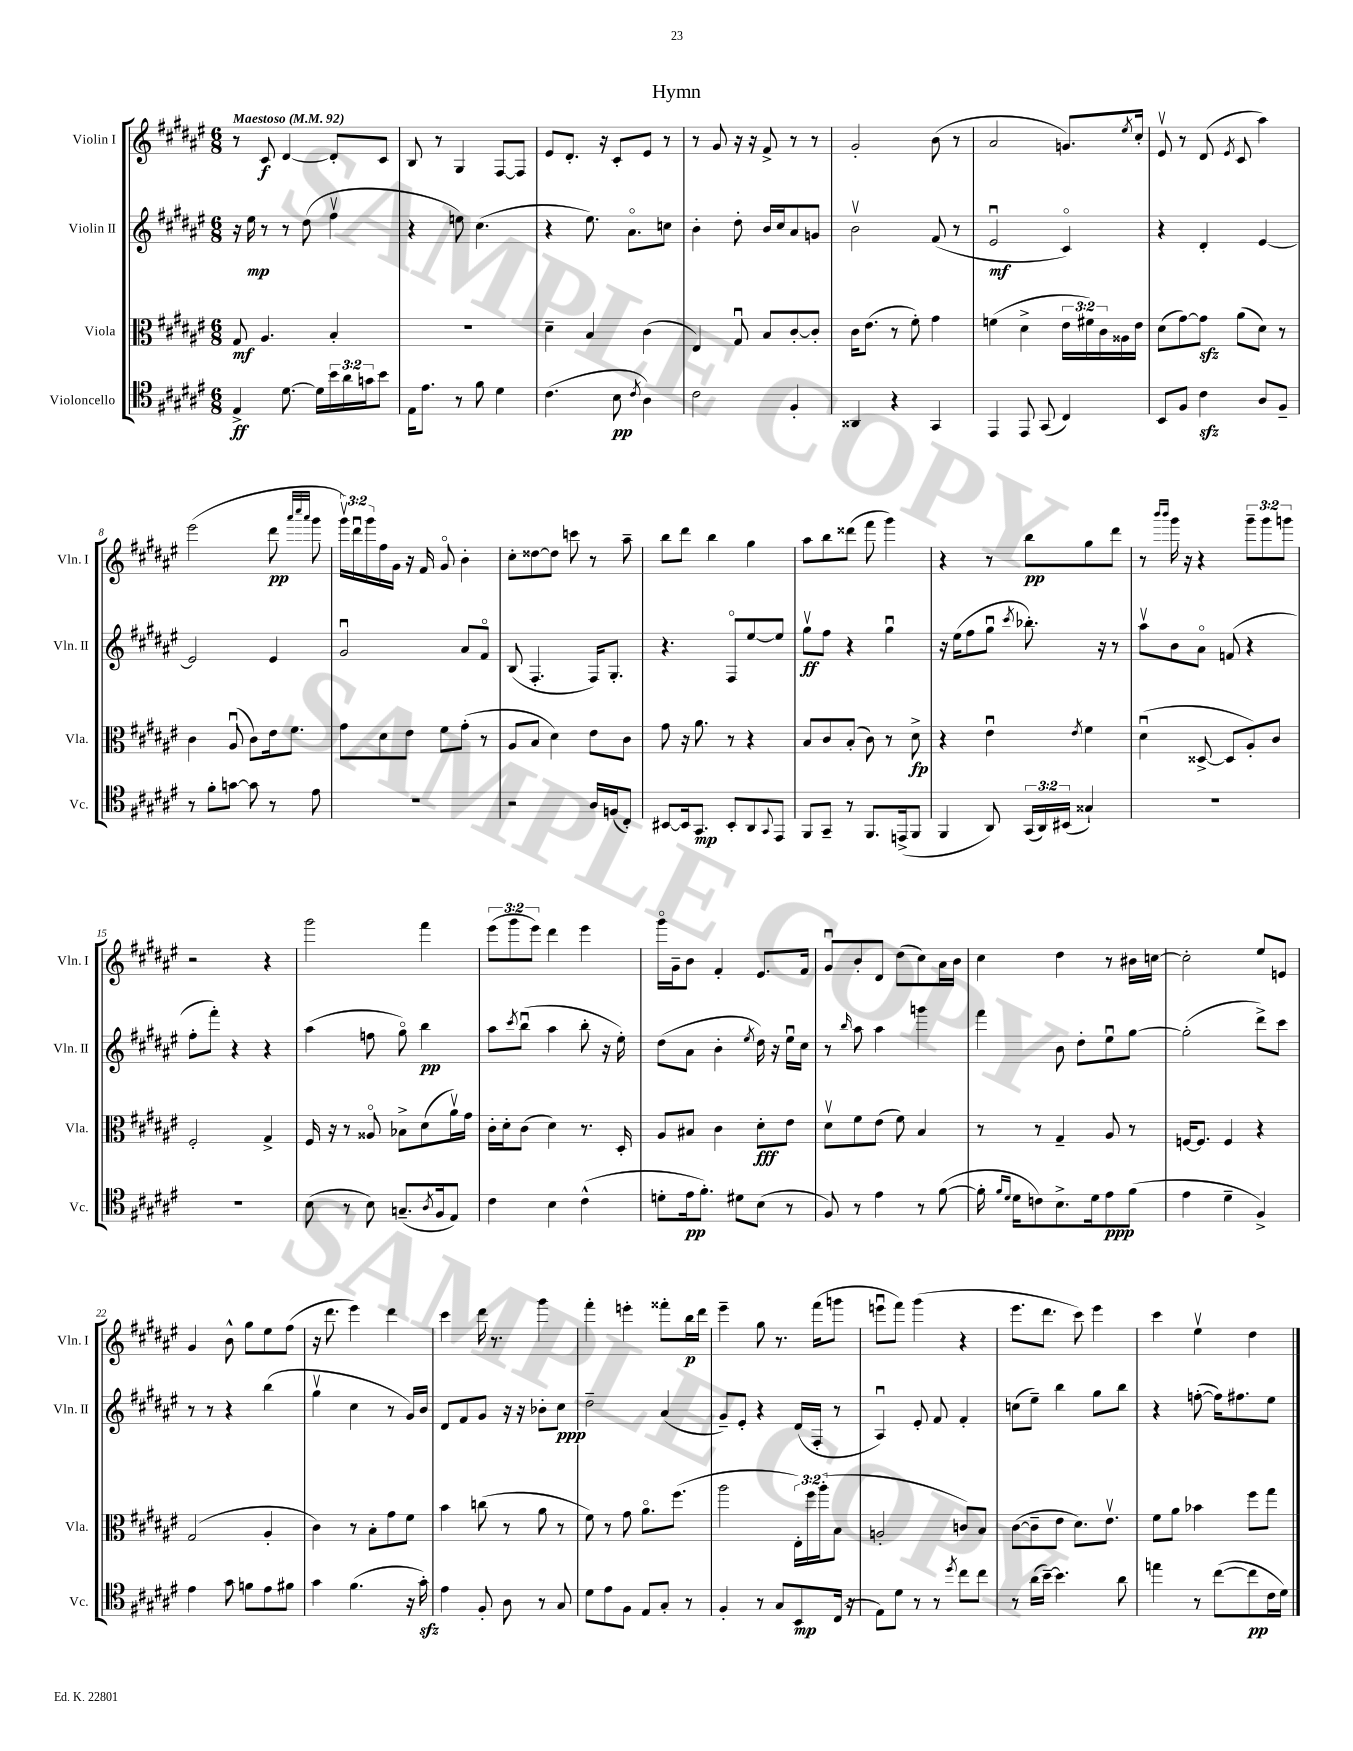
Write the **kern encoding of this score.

**kern	**kern	**kern	**kern
*staff4	*staff3	*staff2	*staff1
*clefC4	*clefC3	*clefG2	*clefG2
*k[f#c#g#d#a#e#]	*k[f#c#g#d#a#e#]	*k[f#c#g#d#a#e#]	*k[f#c#g#d#a#e#]
*M6/8	*M6/8	*M6/8	*M6/8
*MM92	*MM92	*MM92	*MM92
4E#^	8G#	16r	8r
.	.	16ee#	.
.	4.A#	8r	8c#
[8.d#	.	8r	[4d#
.	.	(8dd#	.
16d#]	.	.	.
24b	4B'	4ff#v	8d#']
24a#	.	.	.
24g	.	.	.
8b	.	.	8c#
=	=	=	=
16E#	2.r	4r	8B
8.e#	.	.	.
.	.	.	8r
8r	.	8ee)	4G#
8f#	.	(4.cc#	.
4d#	.	.	[8F#
.	.	.	8F#]
=	=	=	=
(4.c#	4d#~	4r	8e#
.	.	.	8.d#'
.	4B	8.ee#)	.
.	.	.	16r
8B	.	.	8c#'
.	.	8.a#o	.
8qc#	.	.	.
4A#)	(4c#	.	8e#
.	.	8cc	8r
=	=	=	=
2c#	4E#)	4b'	8r
.	.	.	8g#
.	8G#u	8dd#'	16r
.	.	.	16r
.	8B	16b	8f#^
.	.	16cc#	.
4F#'	[8c#'	8a#	8r
.	8c#']	8g	8r
=	=	=	=
4AA##	16c#	2bv	2g#'
.	(8.e#	.	.
4r	8r	.	.
.	8f#')	.	.
4GG#	4g#	(8f#	(8b
.	.	8r	8r
=	=	=	=
4EE#	(4f	2e#u	2a#
8EE#	4d#^	.	.
(8GG#	.	.	.
4C#)	24e#	4c#o)	8.g)
.	24f#)	.	.
.	24c#	.	.
.	16A##	.	.
.	.	.	8qee#
.	16e#	.	16cc#'
=	=	=	=
8BB	(8d#	4r	8e#v
8F#	[8g#)	.	8r
4c#	8g#]	4d#'	(8d#
.	.	.	8qe#
.	(8a#	.	8c#
8A#	8d#)	[4e#	4aa#)
8F#~	8r	.	.
=	=	=	=
8r	4c#	2e#]	(2eee#
8f#'	.	.	.
[8g	(8A#u	.	.
8g]	8c#)	.	.
8r	16e#	4e#	8ddd#
.	8.f#	.	.
.	.	.	32qqaaa#
.	.	.	32qqcccc#
.	.	.	32qqaaa#
8e#	.	.	8ggg#
=	=	=	=
2.r	8g#	2g#u	24ggg#v)
.	.	.	24ddd#u
.	.	.	24ggg#
.	8d#	.	16ff#
.	.	.	16g#
.	8e#	.	16r
.	.	.	16f#
.	8f#	.	8g#o
.	(8g#'	8a#	4b'
.	8r	8f#o	.
=	=	=	=
2r	8A#	(8B	8cc#'
.	8B	4.F#'	[8dd##
.	4d#)	.	8dd##]
.	.	.	8ccc
16A#	8e#	16F#)	8r
(16F	.	8.G#'	.
8C#')	8c#	.	8aa#~
=	=	=	=
[8BB#	8g#	4.r	8bb
16BB#]	16r	.	8ddd#
8.GG#	8.a#	.	.
.	.	.	4bb
8BB#'	8r	8F#o	.
8AA#	4r	[8ee#	4gg#
8qqGG#	.	.	.
8EE#	.	8ee#]	.
=	=	=	=
8FF#	8B	8gg#v	8aa#
8GG#~	8c#	8ff#	8bb
8r	(8B'	4r	(8ddd##
8.FF#	8c#)	.	8fff#
.	8r	4gg#u	4ggg#)
(16EE^	.	.	.
8FF#	8d#^	.	.
=	=	=	=
4FF#	4r	16r	4r
.	.	(16ee#	.
.	.	8ff#	.
8AA#)	4e#u	8gg#u	8r
.	.	8qccc#	.
(24GG#	.	8.bb-')	8bb
24AA#)	.	.	.
(24BB#	.	.	.
.	8qe#	.	.
4G##`)	4f#	.	8gg#
.	.	16r	.
.	.	8r	8ddd#
=	=	=	=
2.r	(4d#u	8aa#v	8r
.	.	.	16qqbbb
.	.	.	16qqbbb
.	.	8b	16ggg#
.	.	.	16r
.	[8D##^	8a#o	4r
.	8D##]	(8f	.
.	8A#')	4r	12ggg#~
.	.	.	12ggg#
.	8c#	.	.
.	.	.	12ggg
=	=	=	=
2.r	2F#'	8ff#'	2r
.	.	8fff#')	.
.	.	4r	.
.	4G#^	4r	4r
=	=	=	=
(8B	16F#	(4aa#	2ggg#
.	16r	.	.
8r	8r	.	.
8B)	8A##o	8ff	.
(8.G~	8B-^	8gg#o)	.
.	(8d#	4bb	4fff#
8qA#	.	.	.
16F#	.	.	.
8E#)	16a#v)	.	.
.	16g#	.	.
=	=	=	=
4c#	16c#'	8aa#	(12eee#
.	16d#'	.	.
.	.	.	12ggg#
.	.	8qccc#	.
.	(8c#	(8bbu	.
.	.	.	12eee#)
4B	4d#)	4aa#	4ddd#
(4c#^^	8.r	8bb'	4eee#
.	.	16r	.
.	16D#'	16ee#')	.
=	=	=	=
8d'	8A#	(8dd#	16ggg#o
.	.	.	16g#~
16e#	8B#	8a#	8b
8.f#')	.	.	.
.	4c#	4b'	4f#'
8d#	.	.	.
.	.	8qee#	.
(8B	8d#'	16dd#)	8.e#
.	.	16r	.
8r	8e#	16ee#u	.
.	.	16cc#	16f#
=	=	=	=
8F#)	8d#v	8r	8g#u
.	.	16qqbb	.
8r	8f#	8aa#	8b'
4e#	(8e#	4aa#	8d#
.	8f#)	.	(8dd#
8r	4B	4ggg	8cc#)
([8f#	.	.	16a#
.	.	.	16b
=	=	=	=
16f#']	8r	4fff#	4cc#
16qqf#	.	.	.
16qqd#	.	.	.
16d#	.	.	.
8c)	8r	.	.
8.B^	4G#~	8b	4dd#
.	.	8dd#'	.
16d#	.	.	.
8e#	8A#	8ee#u	8r
(8f#	8r	[8gg#	16b#
.	.	.	[16cc
=	=	=	=
4e#	[16F	(2gg#']	2cc']
.	8.F]	.	.
4d#~	4F	.	.
4F#^)	4r	8ddd#^)	8ee#
.	.	8ccc#	8e
=	=	=	=
4e#	(2G#	8r	4g#
.	.	8r	.
8g#	.	4r	8b^^
8f	.	.	8gg#
8e#	4A#'	(4bb	8ee#
8f#	.	.	(8ff#
=	=	=	=
4g#	4c#)	4gg#v	16r
.	.	.	8.ddd#
(4.f#	8r	4cc#	4eee#)
.	8B'	.	.
.	8g#	8r	4ddd#
16r	8f#	16g#)	.
16g#')	.	16b	.
=	=	=	=
4e#	4b	8d#	4ccc#
.	.	8f#	.
8F#'	(8cc	8g#	16ddd#
.	.	.	8.r
8A#	8r	16r	.
.	.	16r	.
8r	8a#	8b-'	4ggg#
8G#	8r	8cc#	.
=	=	=	=
8d#	8f#)	2dd#~	4fff#'
8e#	8r	.	.
8F#	8g#	.	4eee'
8E#	8.a#o	.	.
8G#'	.	(4a#	8fff##'
.	(8.ff#	.	.
8r	.	.	16bb
.	.	.	16ddd#
=	=	=	=
4F#'	2aa#	8g#~)	4eee#~
.	.	8e#'	.
8r	.	4r	8gg#
8G#	.	.	8.r
8BB	24E#')	(16d#	.
.	24ff#	.	.
.	.	16F#'	(16fff#
.	(24aa#'	.	.
(16C#	8B	8r	8ggg
16r	.	.	.
=	=	=	=
8E#)	2A'	4A#u)	8eeeu
8d#	.	.	8fff#)
8r	.	8e#'	(4ggg#
8r	.	8f#	.
8qdd#	.	.	.
8cc#	8c)	4f#'	4r
8cc#	8B	.	.
=	=	=	=
8r	([8c#	(8cc	8.eee#
(16a#	8c#~]	8ee#~)	.
[16b~)	.	.	8.ddd#
4.b]	8e#	4bb	.
.	8.d#)	.	8ccc#)
.	.	8gg#	4eee#
.	8.e#v	.	.
8a#	.	8bb	.
=	=	=	=
4ee	8f#	4r	4ccc#
.	8a#	.	.
8r	4b-	([8ff'	4ee#v
([8cc#	.	16ff])	.
.	.	8.ff#	.
8cc#]	8ff#	.	4dd#
16c#	8gg#	8ee#	.
16d#)	.	.	.
==	==	==	==
*-	*-	*-	*-
